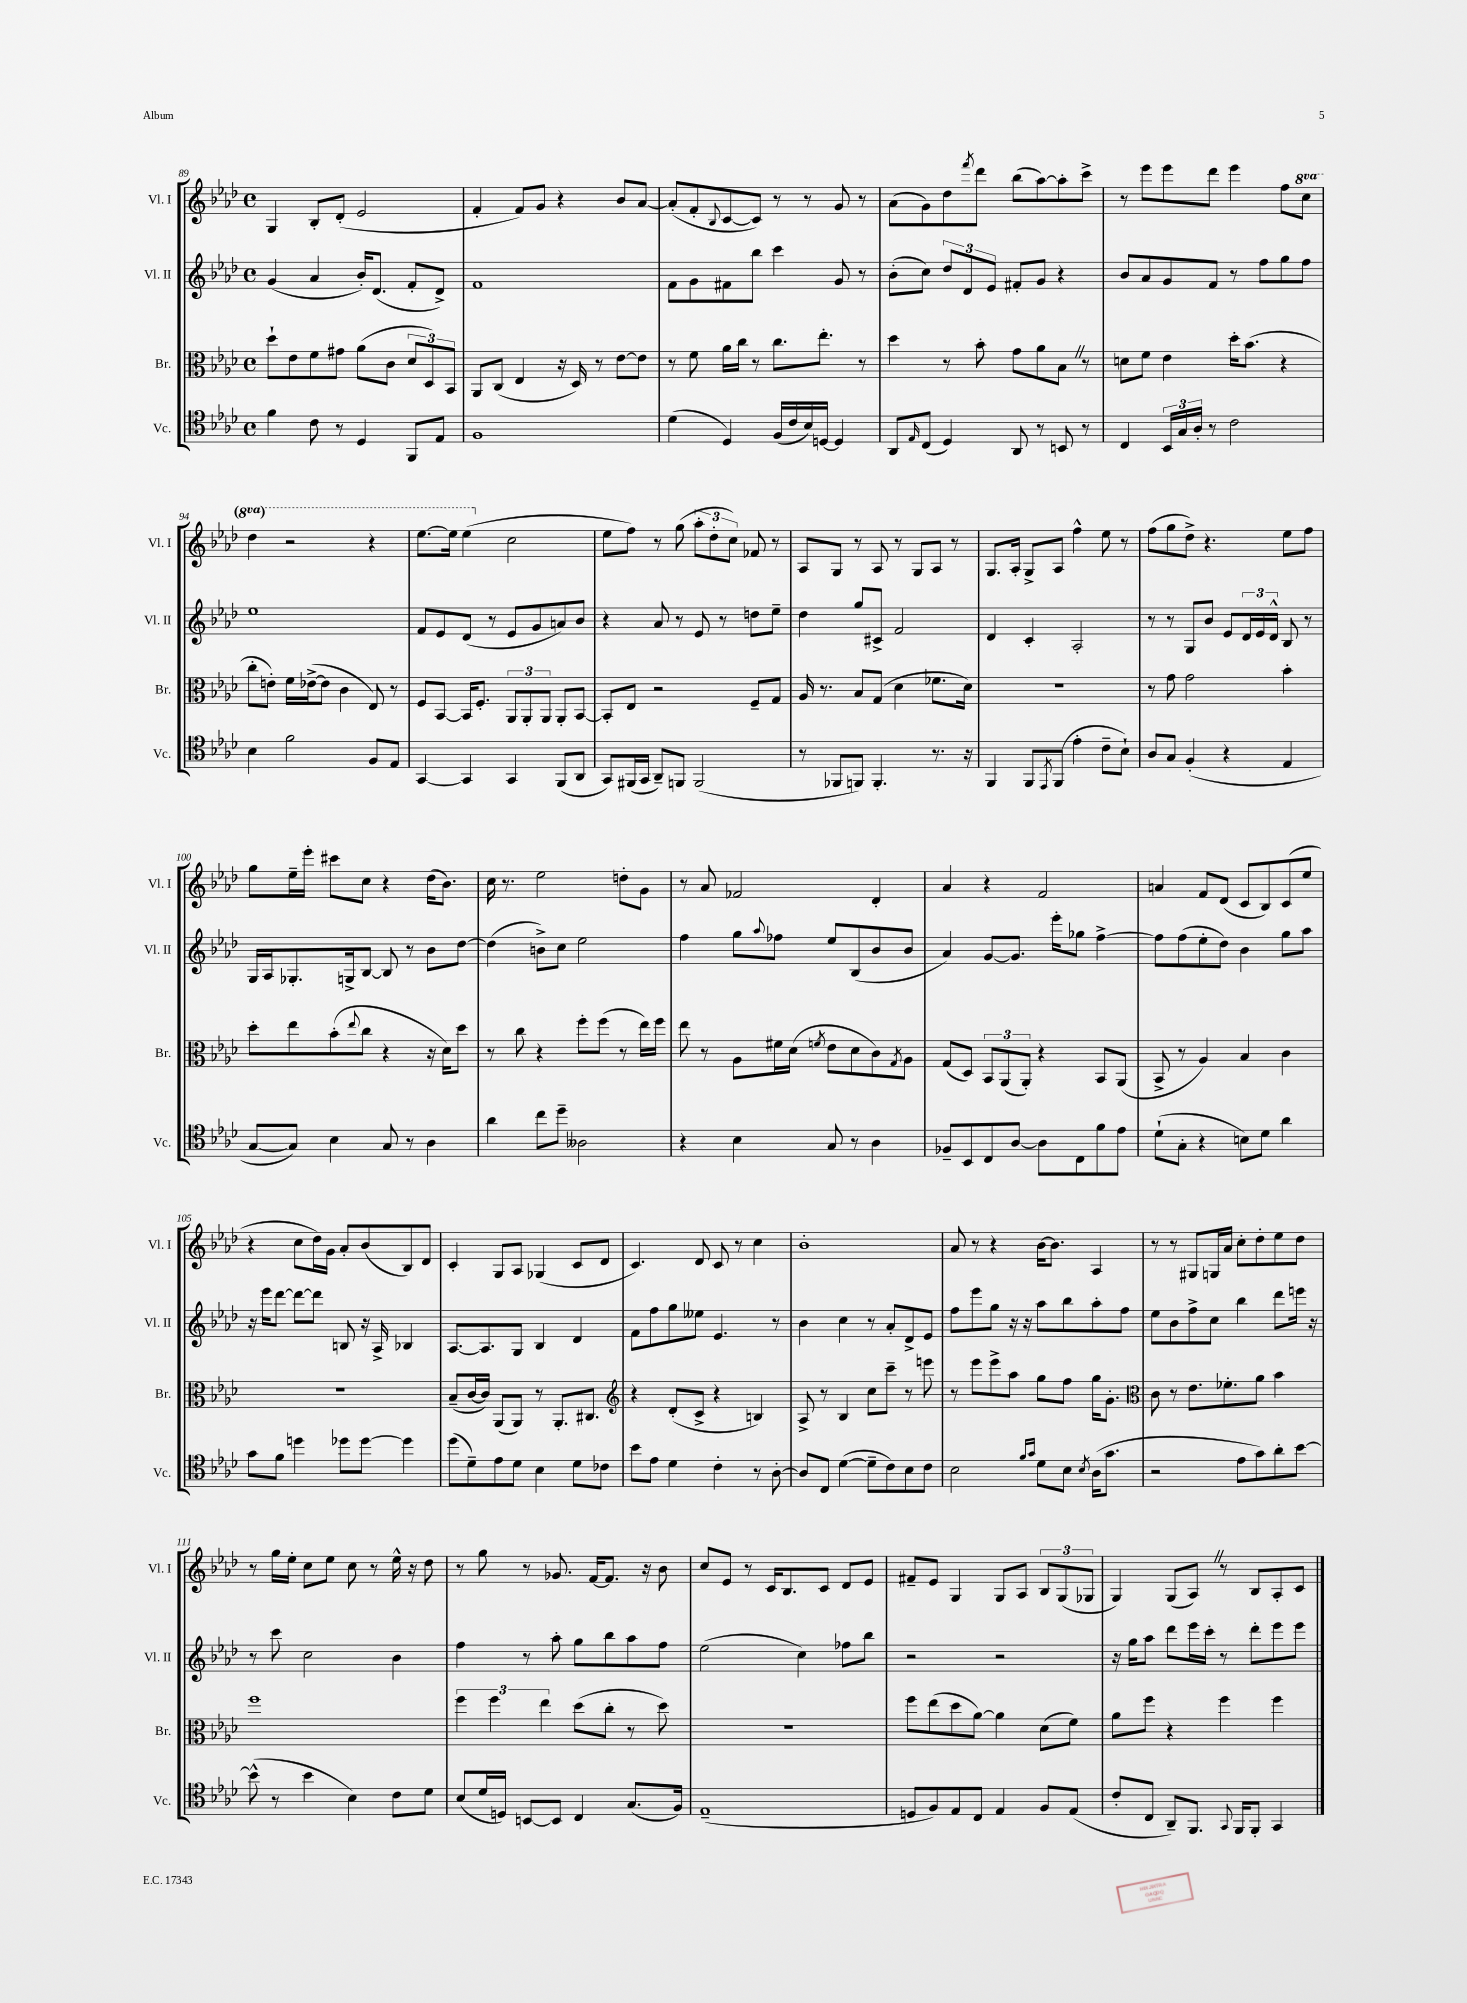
<<
\new StaffGroup <<
\new Staff = "s0" \with { instrumentName = "Vl. I" shortInstrumentName = "Vl. I" } {
    \clef treble \key aes \major \defaultTimeSignature \time 4/4 \set Staff.ottavationMarkups = #ottavation-simple-ordinals
    g4 bes8-. des'8-.( ees'2 |
    f'4-. f'8) g'8 r4 bes'8 aes'8~ |
    aes'8-.( f'8-. \appoggiatura { bes8 } c'8~ c'8) r8 r8 g'8 r8 |
    aes'8( g'8) des''8 \acciaccatura { f'''8 } des'''8 bes''8( aes''8~) aes''8-. c'''8-> |
    r8 ees'''8 ees'''8 des'''8 ees'''4 f''8 \ottava #1 c'''8 |
    des'''4 r2 r4 |
    ees'''8.~ ees'''16 ees'''4( \ottava #0 c''2 |
    ees''8 f''8) r8 g''8( \tuplet 3/2 { aes''8-. des''8-. c''8) } fes'8 r8 |
    aes8 g8 r8 aes8 r8 g8 aes8 r8 |
    g8. aes16-. g8-> aes8 f''4-^ ees''8 r8 |
    f''8( g''8 des''8->) r4. ees''8 f''8 |
    g''8 ees''16-- ees'''16-. cis'''8 c''8 r4 des''16( bes'8.) |
    c''16 r8. ees''2 d''8-. g'8 |
    r8 aes'8 fes'2 des'4-. |
    aes'4 r4 f'2 |
    a'4 f'8 des'8( c'8 bes8) c'8( ees''8 |
    r4 c''8 des''16) g'16 aes'8-. bes'8( bes8) des'8 |
    c'4-. g8 aes8 ges4( c'8 des'8 |
    c'4.) des'8 c'8 r8 c''4 |
    bes'1-. |
    aes'8 r8 r4 bes'16~ bes'8. aes4 |
    r8 r8 gis8 g16 aes'16 c''8-. des''8-. ees''8 des''8 |
    r8 g''16 ees''16-. c''8 ees''8 c''8 r8 ees''16-^ r16 des''8 |
    r8 g''8 r8 ges'8. f'16~ f'8. r16 bes'8 |
    c''8 ees'8 r8 c'16 bes8. c'8 des'8 ees'8 |
    fis'8-- ees'8 g4 g8 aes8 \tuplet 3/2 { bes8 g8( ges8 } |
    g4) g8( aes8) \once \override BreathingSign.text = \markup { \musicglyph "scripts.caesura.straight" } \breathe r8 bes8 aes8-. c'8 \bar "|." |
}
\new Staff = "s1" \with { instrumentName = "Vl. II" shortInstrumentName = "Vl. II" } {
    \clef treble \key aes \major \defaultTimeSignature \time 4/4
    g'4( aes'4 bes'16-.) des'8.( f'8-. des'8->) |
    f'1 |
    f'8 g'8 fis'8 bes''8 c'''4 g'8 r8 |
    bes'8-.( c''8) \tuplet 3/2 { des''8 des'8 ees'8 } fis'8-. g'8 r4 |
    bes'8 aes'8 g'8 f'8 r8 f''8 g''8 f''8 |
    ees''1 |
    f'8 ees'8 des'8( r8 ees'8 g'8 a'8) bes'8 |
    r4 aes'8 r8 ees'8 r8 d''8 ees''8-- |
    des''4 g''8 cis'8-> f'2 |
    des'4 c'4-. aes2-. |
    r8 r8 g8 bes'8 ees'8 \tuplet 3/2 { des'16 ees'16 des'16-^ } bes8 r8 |
    g16 aes16 ges8.-. g16-> bes8~ bes8 r8 bes'8 des''8~ |
    des''4( b'8->) c''8 ees''2 |
    f''4 g''8 \appoggiatura { aes''8 } fes''8 ees''8 bes8( bes'8 bes'8 |
    aes'4) g'8~ g'8. ees'''16-. ges''8 f''4~-> |
    f''8 f''8( ees''8-. des''8) bes'4 g''8 aes''8 |
    r16 ees'''16 des'''8~ des'''8~ des'''8 b8 r16 aes16-> bes4 |
    aes8.~ aes8. g8 bes4 des'4 |
    f'8 f''8 g''8 eeses''8 ees'4. r8 |
    bes'4 c''4 r8 aes'8-. des'8-> ees'8 |
    f''8 ees'''8 g''8 r16 r16 aes''8 bes''8 aes''8-. f''8 |
    ees''8 bes'8 f''8-> c''8 bes''4 des'''8 e'''16 r16 |
    r8 c'''8 c''2 bes'4 |
    f''4 r8 aes''8-. g''8 bes''8 aes''8 f''8 |
    ees''2( c''4) fes''8 bes''8 |
    r2 r2 |
    r16 g''16 aes''8 des'''8 ees'''16 c'''16-. r8 des'''8-. ees'''8 ees'''8 \bar "|." |
}
\new Staff = "s2" \with { instrumentName = "Br." shortInstrumentName = "Br." } {
    \clef alto \key aes \major \defaultTimeSignature \time 4/4
    des''8-! ees'8 f'8 gis'8 aes'8( c'8 \tuplet 3/2 { des'8 des8) bes,8 } |
    aes,8 c8( ees4 r16 des16) r8 ees'8~ ees'8 |
    r8 f'8 aes'16 c''16 r8 c''8. ees''8.-. r8 |
    des''4 r8 bes'8-. g'8 aes'8 bes8 \once \override BreathingSign.text = \markup { \musicglyph "scripts.caesura.straight" } \breathe r8 |
    d'8 f'8 ees'4 des''16-. bes'8.( r4 |
    c''8-. e'8-.) f'16 ees'16~->( ees'8 c'4 ees8) r8 |
    f8 bes,8~ bes,16 f8.-. \tuplet 3/2 { aes,8 aes,8-. aes,8 } aes,8-. bes,8~ |
    bes,8-. ees8 r2 f8-- g8 |
    aes16 r8. bes8 g8( des'4 fes'8. des'16) |
    R1 |
    r8 g'8 g'2 bes'4-. |
    des''8-. ees''8 bes'8-.( \appoggiatura { ees''8 } c''8 r4 r16 des'16) des''8 |
    r8 c''8 r4 f''8-. f''8( r8 ees''16) f''16 |
    ees''8 r8 aes8 fis'16 des'16( \acciaccatura { f'8 } ees'8 des'8 c'8) \acciaccatura { g8 } aes8 |
    g8( des8) \tuplet 3/2 { bes,8 aes,8( aes,8-.) } r4 bes,8 aes,8( |
    bes,8-> r8 aes4) bes4 c'4 |
    R1 |
    bes8--( c'16~ c'16) aes,8( aes,8) r8 aes,8.-. cis8. |
    \clef treble r4 des'8-.( c'8-> r4 b4) |
    aes8-> r8 bes4 c''8 c'''8-- r8 e'''8 |
    r8 ees'''8 ees'''8-> aes''8 g''8 f''8 g''16 g'8.-. |
    \clef alto c'8 r8 ees'8. fes'8.-. aes'8 bes'4 |
    f''1 |
    \tuplet 3/2 { f''4 f''4 ees''4 } des''8( c''8-. r8 des''8) |
    R1 |
    f''8 ees''8( des''8 aes'8~) aes'4 des'8( f'8) |
    aes'8 f''8 r4 f''4 f''4 \bar "|." |
}
\new Staff = "s3" \with { instrumentName = "Vc." shortInstrumentName = "Vc." } {
    \clef tenor \key aes \major \defaultTimeSignature \time 4/4
    f'4 c'8 r8 des4 f,8 ees8 |
    f1 |
    des'4( des4) f16( c'16 bes16) d16~ d4 |
    aes,8 \grace { ees16 } c8( des4) aes,8 r8 b,8 r8 |
    c4 \tuplet 3/2 { bes,16 g16 aes16-. } r8 c'2 |
    bes4 f'2 f8 ees8 |
    g,4~ g,4 g,4 f,8( aes,8 |
    g,8) fis,16( g,16 aes,8--) f,8 f,2( |
    r8 fes,8 f,8) f,4.-. r8. r16 |
    f,4 f,8 \acciaccatura { ees,8 } f,8( ees'4-. c'8-- bes8-!) |
    aes8 g8 f4-.( r4 ees4 |
    g8~ g8) bes4 g8 r8 aes4 |
    aes'4 c''8 des''8-- aeses2 |
    r4 bes4 g8 r8 aes4 |
    fes8-- bes,8 c8 aes8~ aes8 c8 f'8 ees'8 |
    des'8-!( g8-. r4 b8) des'8 aes'4 |
    g'8 f'8 d''4 des''8 des''8~ des''4 |
    des''8( des'8--) ees'8 des'8 bes4 des'8 ces'8 |
    bes'8 ees'8 des'4 c'4-. r8 aes8~-. |
    aes8 c8 des'4~( des'8-- c'8) bes8 c'8 |
    bes2 \grace { f'16 g'16 } des'8 bes8 \acciaccatura { bes8 } aes16( g'8. |
    r2 ees'8 g'8) aes'8-. bes'8~ |
    bes'8-^( r8 bes'4 bes4) c'8 des'8 |
    bes8( des'16 d16) b,8~ b,8 c4 g8.( f16) |
    ees1--( |
    d8 f8) ees8 c8 ees4 f8 ees8( |
    c'8-. c8 aes,8--) f,8. \appoggiatura { g,8 } f,16 f,8-. g,4 \bar "|." |
}
>>
>>
\layout { \context { \Score currentBarNumber = #89 } }
